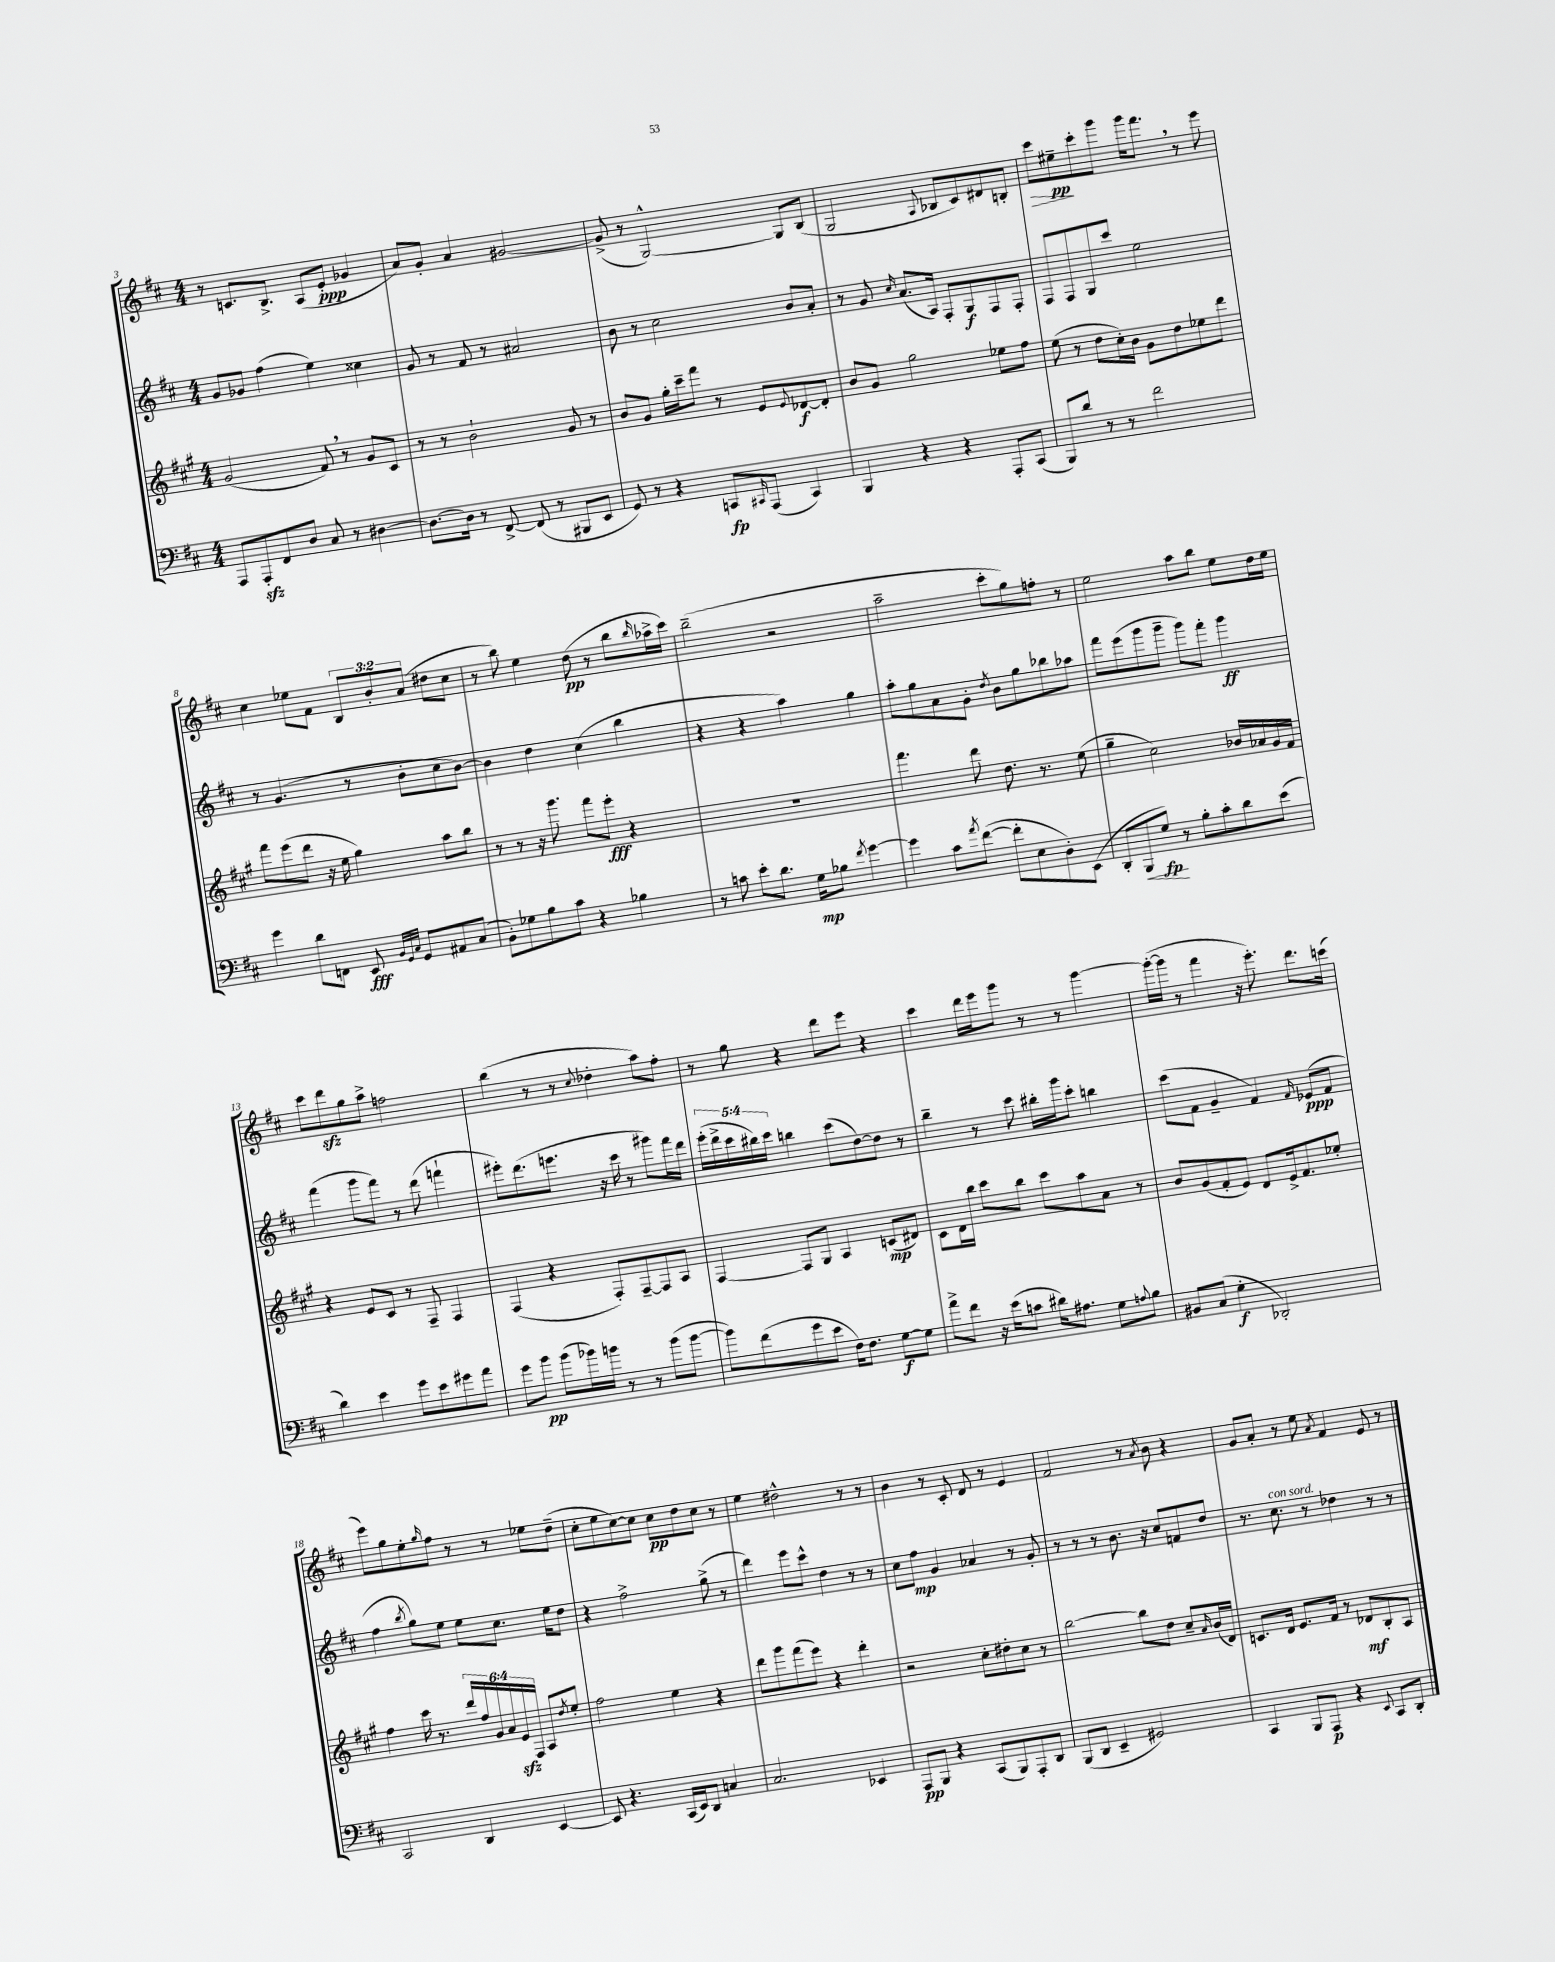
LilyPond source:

<<
\new StaffGroup <<
\new Staff = "s0" {
    \clef treble \key d \major \numericTimeSignature \time 4/4 \override Staff.TupletNumber.text = #tuplet-number::calc-fraction-text
    r8 c'8. b8.-> a8( e'8-.\ppp ges'4 |
    a'8) g'8-. a'4 gis'2~ |
    gis'8->( r8 g2~-^) g8 b8( |
    g2 \appoggiatura { a8 } bes8 cis'8) dis'8 b8-. |
    cis'''8\> eis''8--\pp\! cis'''8-. g'''8 g'''16 fis'''8. \breathe r8 e'''8 |
    cis''4 ees''8 fis'8 \tuplet 3/2 { b8 b'8-. a'8( } dis''8 cis''8 |
    r8 b''8) e''4 d''8\pp( r8 b''8 \grace { b''16 } aes''16-> cis'''16) |
    b''2--( r2 |
    a''2-- cis'''8-. g''8) f''8-. r8 |
    e''2 a''8 b''8 e''8 d''16 e''16 |
    cis'''8 d'''8\sfz g''8 a''8-> f''2 |
    b''4( r8 r8 \appoggiatura { cis''8 } des''4-. a''8) fis''8-. |
    r8 g''8 r4 d'''8 e'''8 r4 |
    cis'''4 d'''16 e'''16 g'''8 r8 r8 g'''4~ |
    g'''16~-.( g'''16 r8 fis'''4 r16 e'''8.-.) d'''8. c'''16( |
    e'''8) g''8 e''8-. \grace { g''16 } fis''8 r8 r8 ees''8 d''8--( |
    cis''8-. e''8 cis''8~) cis''8 cis''8\pp d''8 cis''8 r8 |
    e''4 dis''2-^ r8 r8 |
    b'4 r8 cis'8-. d'8 r8 e'4 |
    fis'2 r8 \acciaccatura { a'8 } b'8 r4 |
    g'8 a'8-. r8 e''8 \acciaccatura { a'8 } fis'4 e'8 r8 \bar "|." |
}
\new Staff = "s1" {
    \clef treble \key d \major \numericTimeSignature \time 4/4 \override Staff.TupletNumber.text = #tuplet-number::calc-fraction-text
    g'8 ges'8 fis''4( e''4) cisis''4 |
    g'8 r8 fis'8 r8 ais'2 |
    b'8 r8 cis''2 b'8 a'8-. |
    r8 g'8 \grace { cis''16 } a'8.( a16) fis8-. g8\f fis8 fis8-. |
    fis8 fis8 g8 cis'''8 e''2 |
    r8 g'4.( r8 b'8-. cis''8 b'8~) |
    b'4 d''4 cis''4( b''4 |
    r4 r4 a''4) g''4 |
    a''8-. g''8 a'8 g'8-. \acciaccatura { d''8 } b'8 g''8 bes''8 aes''8 |
    fis'''8 e'''8( g'''8 g'''8-- g'''8) fis'''8-. g'''4\ff |
    fis'''4( g'''8 fis'''8) r8 d'''8( f'''4-! |
    eis'''8-.) d'''8.( e'''8. r16 cis'''16 r8 gis'''8) fis'''16 d'''16 |
    \tuplet 5/4 { e'''16-.( d'''16-> cis'''16 bis''16) cis'''16 } b''4 cis'''8( d''8~) d''8 r8 |
    b''4-- r8 cis'''8 bis''16-. g'''16 cis'''8-. b''4 |
    cis'''8( fis'8 g'4-- fis'4) \grace { fis'16 } ees'8\ppp( fis'8 |
    fis''4 \acciaccatura { b''8 } g''8) e''8 e''8 cis''8. e''16 d''8 |
    r4 fis''2-> g''8->( r8 |
    d'''4) e'''8 cis'''8-^ d''4 r8 r8 |
    cis''8 fis''8\mp g'4 aes'4 r8 g'8-. |
    r8 r8 r8 b'8. r16 cis''8 f'8 d''8 |
    r8. cis''8.^\markup { \italic "con sord." } r8 des''4 r8 r8 \bar "|." |
}
\new Staff = "s2" {
    \clef treble \key a \major \numericTimeSignature \time 4/4 \override Staff.TupletNumber.text = #tuplet-number::calc-fraction-text
    gis'2( fis'8) \breathe r8 gis'8 cis'8 |
    r8 r8 b'2-! gis'8 r8 |
    b'8 gis'8 gis''16-. cis'''16-- fis'''8 r8 e'8 \appoggiatura { e'8 } des'8~\f des'8-. |
    b'8 gis'8 gis''2 ees''8 fis''8 |
    e''8( r8 d''8 cis''16-.) b'16 gis'8 d''8 ees''8 d'''8 |
    fis'''8 e'''8( d'''8 r16 e''16 gis''4) a''8 b''8 |
    r8 r8 r16 gis'''8. fis'''8 e'''8-.\fff r4 |
    R1 |
    fis'''4. d'''8 d''8. r8. e''8( |
    gis''4-- cis''2) bes'16 aes'16 gis'16 fis'16 |
    r4 e'8 cis'8 r8 fis8-- fis4 |
    fis4( r4 fis8-.) fis8~-- fis8 a8 |
    fis4~ fis8 gis8 a4 c'8\mp( dis'8) |
    cis'8 d'16 b''16 cis'''8 b''8 cis'''8 a''8 a'8 r8 |
    b'8 gis'8( fis'8-. e'8) d'8 e'16-> fis'8. ees''8-. |
    fis''4 cis'''16 r8. \tuplet 6/4 { d'''16 fis''16 gis'16 a'16 e'16\sfz fis16 } a8 \acciaccatura { d''8 } e''8-. |
    fis''2 e''4 r4 |
    d'''8 gis'''8 fis'''8( e'''8) r4 d'''4-. |
    r2 cis''8-. dis''8-. cis''8 r8 |
    b''2~ b''8 d''8 cis''8-- \grace { a'16 } b'16( d'16) |
    c'8. d'16 e'8. fis'16 r8 des'8\mf b8-. a8 \bar "|." |
}
\new Staff = "s3" {
    \clef bass \key d \major \numericTimeSignature \time 4/4
    a,,8 a,,8-.\sfz fis,8 d8 cis8 r8 dis4~ |
    dis8.~ dis16 r8 fis,8~-> fis,8( r8 bis,,8 e,8 |
    g,8) r8 r4 c,8\fp \grace { cis,16 } a,,8( cis,4) |
    b,,4 r4 r4 a,,8-. cis,8( |
    b,,8) d'8 r8 r8 fis'2 |
    g'4 d'8 f,8 e,8\fff \grace { b,32 g,32 cis32 } g,8 ais,8 cis8( |
    b,8-.) ges8 b8 cis'8 r4 bes4 |
    r8 c'8 e'8-. d'8. g16\mp bes8 \acciaccatura { fis'8 } g'4~ |
    g'4 cis'8 \acciaccatura { a'8 } fis'8~( fis'8-. e8 d8-.) e,8( |
    d,8-. b,,8\< g8\fp\!) r8 b8-. cis'8-. d'8 e'8( |
    d'4) e'4 g'8 e'8 gis'8 a'8 |
    g'8 b'8\pp b'8( bes'16) b'16 r8 r8 b'8( b'8~ |
    b'8) fis'8( g'8 e'8 fis16) fis8. g8~\f g8 |
    a'8-> fis'8 r16 e'16( c'8 dis'16) ais8. g8 \appoggiatura { a8 } b8 |
    bis,8 cis8( g4-.\f des,2-.) |
    cis,2 d,4 e,4~ |
    e,8 r4. cis,16( e,16) d,8 c4 |
    cis2. ees,4 |
    a,,8\pp b,,8 r4 cis,8( b,,8) a,,8-. d,8 |
    b,,8( d,8 e,4-- gis,2) |
    cis,4 b,,8 a,,8\p r4 \appoggiatura { e,8 } cis,8 d,8-. \bar "|." |
}
>>
>>
\layout { \context { \Score currentBarNumber = #3 } }
